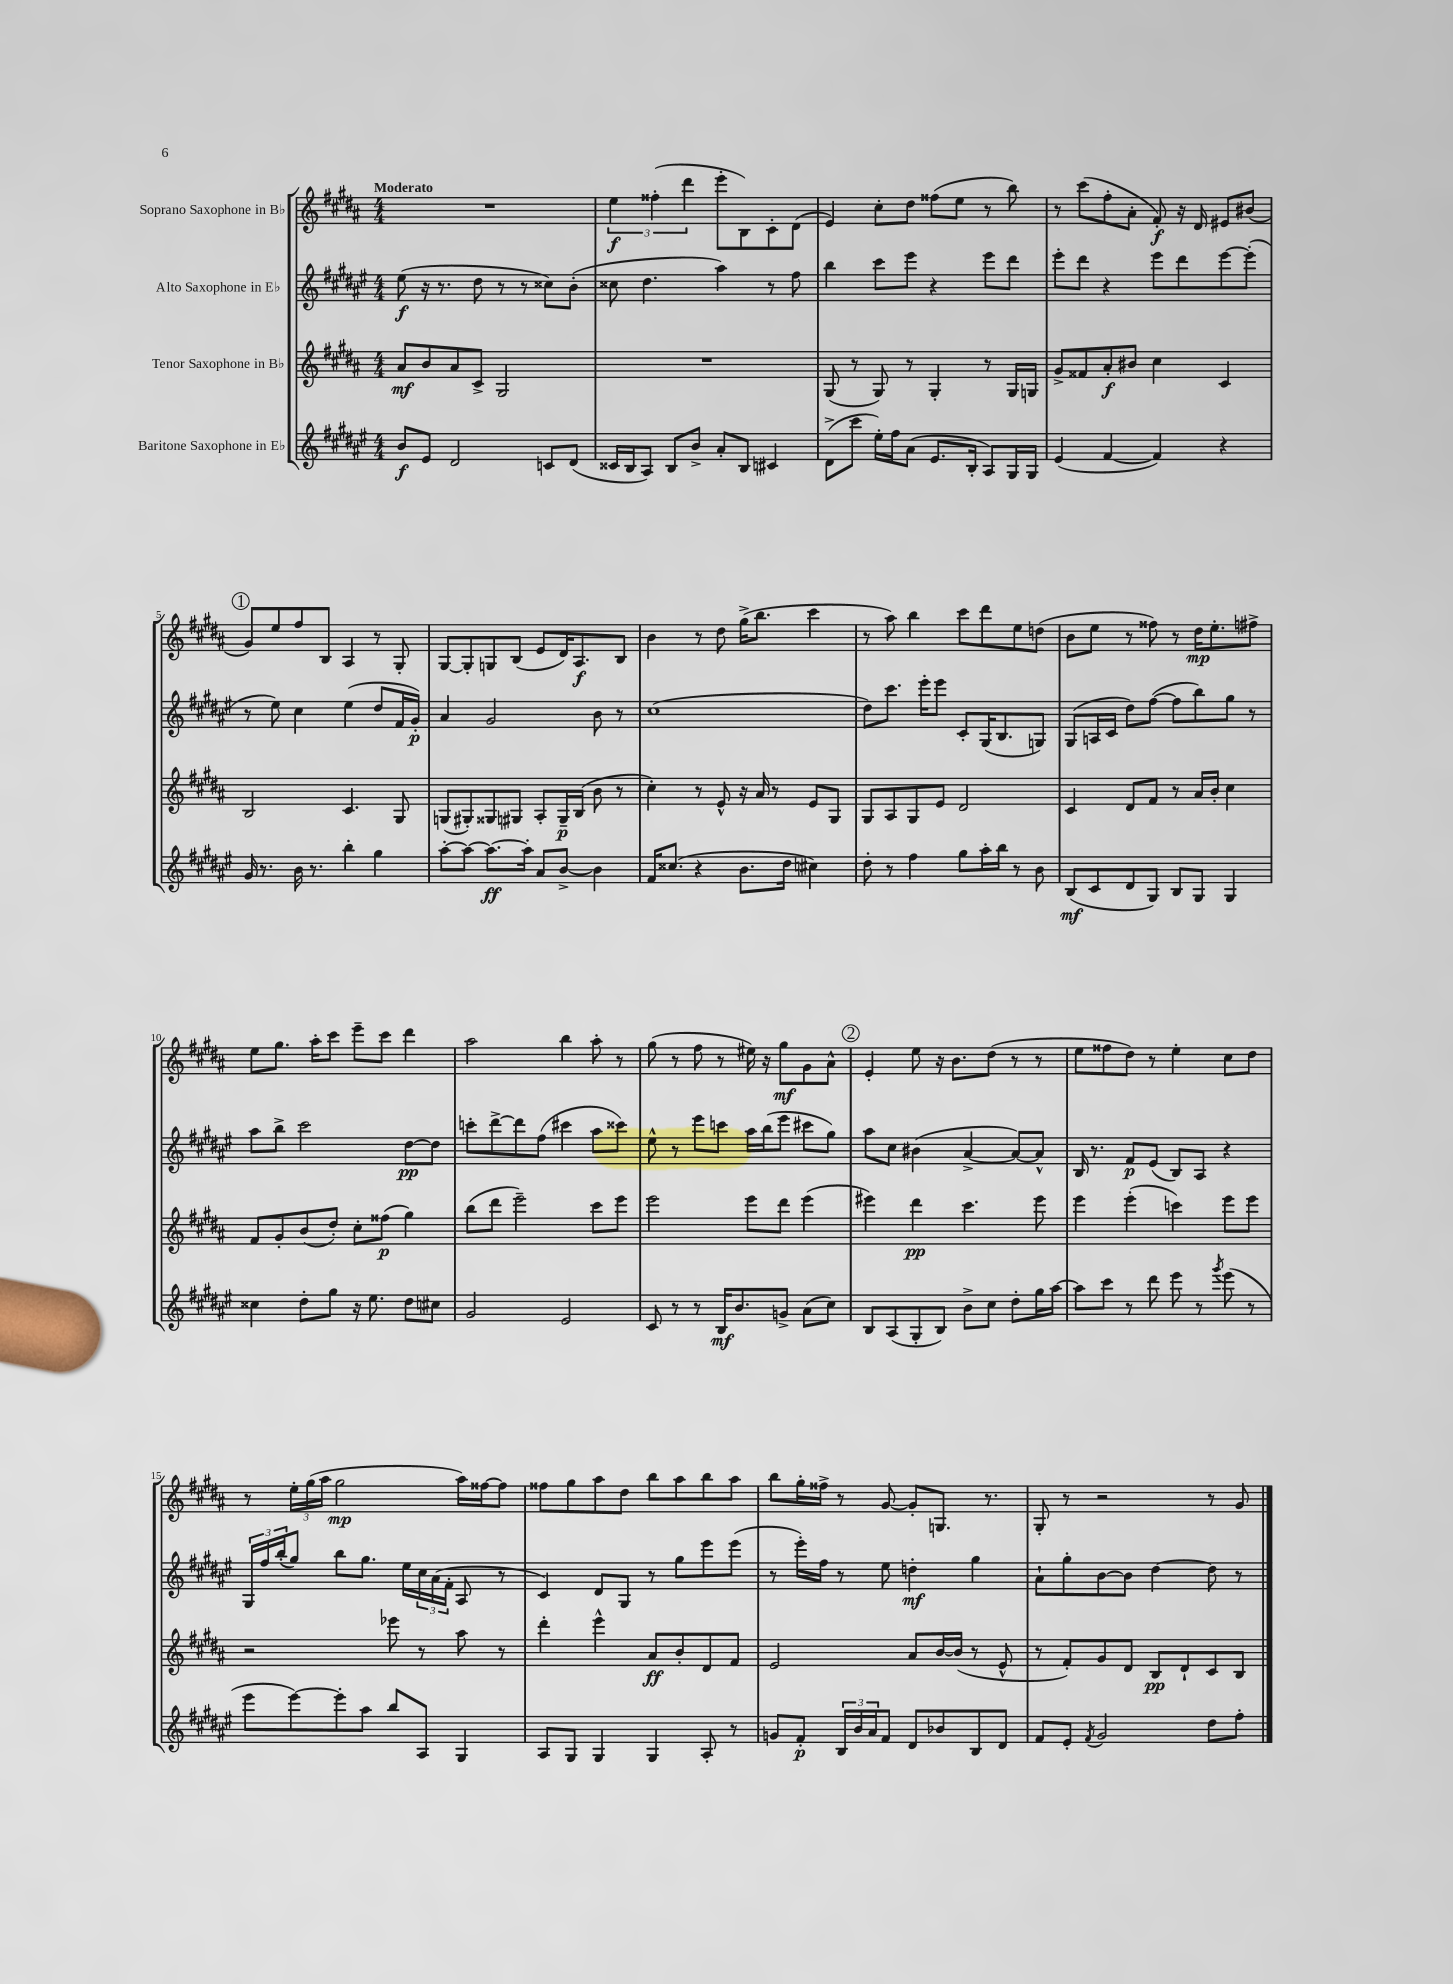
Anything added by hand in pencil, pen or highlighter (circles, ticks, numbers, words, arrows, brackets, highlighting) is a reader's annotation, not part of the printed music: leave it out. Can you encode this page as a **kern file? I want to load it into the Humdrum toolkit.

**kern	**kern	**kern	**kern
*staff4	*staff3	*staff2	*staff1
*clefG2	*clefG2	*clefG2	*clefG2
*k[f#c#g#d#a#e#]	*k[f#c#g#d#a#]	*k[f#c#g#d#a#e#]	*k[f#c#g#d#a#]
*M4/4	*M4/4	*M4/4	*M4/4
8b/L	8a#/L	(8ee#\	1r
8e#/J	8b/	16r	.
.	.	8.r	.
2d#/	8a#/	.	.
.	8c#^/J	8dd#\	.
.	2G#/	8r	.
.	.	8r	.
8c/L	.	8cc##\L)	.
(8d#/J	.	(8b'\J	.
=	=	=	=
16c##/LL	1r	8cc##\	6ee\
16B/J	.	.	.
8A#/J)	.	4.dd#\	.
.	.	.	(6ff##'\
8B/L	.	.	.
.	.	.	6ddd#\
8b^/J	.	.	.
8a#'/L	.	4aa#\)	8eee'\L
8B/J	.	.	8B\)
4c#/	.	8r	8c#'\
.	.	8ff#\	(8d#\J
=	=	=	=
(8d#^\L	(8G#/	4bb\	4e/)
8ccc#\J	8r	.	.
16ee#'\LL)	8G#/)	8ccc#\L	8cc#'\L
16ff#\J	.	.	.
(8a#\J	8r	8eee#\J	8dd#\J
8.e#/L	4G#'/	4r	(8ff##\L
.	.	.	8ee\J
16B'/Jk	.	.	.
8A#/L)	8r	8eee#\L	8r
16G#/L	16G#/LL	8ddd#\J	8bb\)
16G#/JJ	16G/JJ	.	.
=	=	=	=
(4e#/	8g#^/L	8eee#'\L	8r
.	8f##/	8ddd#\J	(8ccc#\L
[4f#/	8a#'/	4r	8ff#'\
.	8b#/J	.	8a#'\J
4f#/])	4cc#\	8eee#\L	8f#'/)
.	.	8ddd#\	16r
.	.	.	16d#/
4r	4c#/	[8eee#\	8e#/L
.	.	(8eee#'\]J	(8b#/J
=	=	=	=
16g#/	2B/	8r	8g#/L)
8.r	.	.	.
.	.	8ee#\)	8ee/
16b\	.	4cc#\	8ff#/
8.r	.	.	.
.	.	.	8B/J
4bb'\	4.c#/	(4ee#\	4A#/
4gg#\	.	8dd#/L	8r
.	8G#/	16f#/L	8G#'/
.	.	16g#'/JJ)	.
=	=	=	=
[8aa#'\L	(8G/L	4a#/	[8G#/L
8aa#\_J	8G#'/)	.	8G#'/]
8.aa#\_L	8G##/	2g#/	8G/
.	8G#/J	.	(8B/J
16aa#'\]Jk	.	.	.
8a#/L	8A#'/L	.	8e/L
[8b^/J	16G#~/L	.	16d#/K)
.	(16B/JJ	.	8.A#/
4b\]	8b\	8b\	.
.	8r	8r	8B/J
=	=	=	=
16f#/LK	4cc#'\)	(1cc#	4b\
(8.cc##/J	.	.	.
4r	8r	.	8r
.	8e^^/	.	8dd#\
8.b\L	16r	.	(16gg#^\LK
.	16a#/	.	8.bb\J
.	8r	.	.
16dd#\Jk	.	.	.
4cc#\)	8e/L	.	4ccc#\
.	8G#/J	.	.
=	=	=	=
8dd#'\	8G#/L	8dd#\L)	8r
8r	8A#/	8.ccc#\J	8aa#\)
4ff#\	8G#/	.	4bb\
.	.	16eee#'\LK	.
.	8e/J	8eee#\J	.
8gg#\L	2d#/	8c#'/L	8ccc#\L
16aa#'\L	.	(16G#/K	8ddd#\
16bb\JJ	.	8.B/	.
8r	.	.	8ee\
8b\	.	8G/J)	(8dd\J
=	=	=	=
(8B/L	4c#/	(8G#/L	8b\L
8c#/	.	16A/L	8ee\J
.	.	16c#/JJ	.
8d#/	8d#/L	8dd#\L)	8r
8G#/J)	8f#/J	([8ff#\J	8ff##\)
8B/L	8r	8ff#\]L	8r
8G#/J	16a#/LL	8bb\)	16dd#\LK
.	16b'/JJ	.	8.ee'\
4G#/	4cc#\	8gg#\J	.
.	.	8r	8ff#^\J
=	=	=	=
4cc##\	8f#/L	8aa#\L	8ee\L
.	8g#'/	8bb^\J	8.gg#\J
8dd#'\L	(8b/	2ccc#\	.
.	.	.	16aa#'\LK
8gg#\J	8dd#'/J)	.	8ccc#\J
16r	8cc#'\L	.	8eee~\L
8.ee#\	.	.	.
.	(8ff##\J	.	8ccc#\J
8dd#\L	4gg#\)	[8dd#\L	4ddd#\
8cc#\J	.	8dd#\]J	.
=	=	=	=
2g#/	(8bb\L	8ccc'\L	2aa#\
.	8ddd#\J	[8ddd#^\	.
.	2eee~\)	8ddd#\]	.
.	.	(8ff#\J	.
2e#/	.	4ccc#\	4bb\
.	8ccc#\L	8aa#\L	8aa#'\
.	8eee\J	8ccc##\J)	8r
=	=	=	=
8c#/	2eee\	8ee#^^\	(8gg#\
8r	.	8r	8r
8r	.	8eee#\L	8ff#\
16B/LK	.	8ccc\J	8r
8.b/	.	.	.
.	8eee\L	16aa#\LL	16ee#\)
.	.	(16bb\J	16r
8g^/J	8ddd#\J	8eee#\J	8gg#\L
(8a#\L	(4eee\	8ccc#\L	8g#\
8cc#\J)	.	8gg#\J)	8a#^^\J
=	=	=	=
8B/L	4eee#\)	8aa#\L	4e'/
(8A#/	.	8cc#\J	.
8G#'/	4ddd#\	(4b#\	8ee\
8B/J)	.	.	16r
.	.	.	8.b\L
8b^\L	4.ccc#\	[4a#^/	.
8cc#\J	.	.	(8dd#\J
8dd#'\L	.	8a#/_L)	8r
16gg#\L	8eee#\	8a#^^/]J	8r
[16aa#\JJ	.	.	.
=	=	=	=
8aa#\]L	4eee\	16B/	8ee\L
.	.	8.r	.
8ccc#\J	.	.	8ff##\
8r	(4eee'\	8f#/L	8dd#\J)
8ddd#\	.	(8e#/J	8r
8eee#\	4ccc\)	8B/L)	4ee'\
8r	.	8A#/J	.
8qggg#/	.	.	.
(8eee#\	8eee\L	4r	8cc#\L
8r	8eee\J	.	8dd#\J
=	=	=	=
8eee#\L	2r	24G#/LL	8r
.	.	24ff#/	.
.	.	(24bb'/J	.
[8eee#\)	.	8gg#/J)	24ee'\LL
.	.	.	(24gg#\
.	.	.	24aa#\JJ
8eee#'\]	.	8bb\L	2gg#\
8aa#\J	.	8.gg#\J	.
8bb/L	8eee-\	.	.
.	.	16ee#\LL	.
8A#/J	8r	24cc#\	.
.	.	(24a#\	.
.	.	24f#'\JJ	.
4G#/	8aa#\	8A#/	16aa#\LL)
.	.	.	[16ff##\J
.	8r	8r	8ff##\]J
=	=	=	=
8A#/L	4ddd#'\	4c#/)	8ff##\L
8G#/J	.	.	8gg#\
4G#/	4eee^^\	8d#/L	8aa#\
.	.	8G#/J	8dd#\J
4G#/	8a#/L	8r	8bb\L
.	8b'/	8gg#\L	8aa#\
8A#'/	8d#/	8eee#\	8bb\
8r	8f#/J	(8eee#\J	8aa#\J
=	=	=	=
8g/L	2e/	8r	8bb\L
8f#'/J	.	16eee#'\LL)	16gg#'\L
.	.	16ff#\JJ	16ff##^\JJ
24B/LL	.	8r	8r
24b/	.	.	.
24a#/J	.	.	.
8f#/J	.	8ee#\	[8g#/
8d#/L	8a#/L	4dd'\	8g#'/]L
8b-/	[16b/L	.	8.G/J
.	(16b/]JJ	.	.
8B/	8r	4gg#\	.
.	.	.	8.r
8d#/J	8e^^/	.	.
=	=	=	=
8f#/L	8r	8a#`\L	8G#'/
8e#'/J	8f#'/L)	8gg#'\	8r
8qf#/	.	.	.
2g#/	8g#/	[8b\	2r
.	8d#/J	8b\]J	.
.	8B/L	[4dd#\	.
.	8d#`/	.	.
8dd#\L	8c#/	8dd#\]	8r
8ff#'\J	8B/J	8r	8g#/
==	==	==	==
*-	*-	*-	*-
